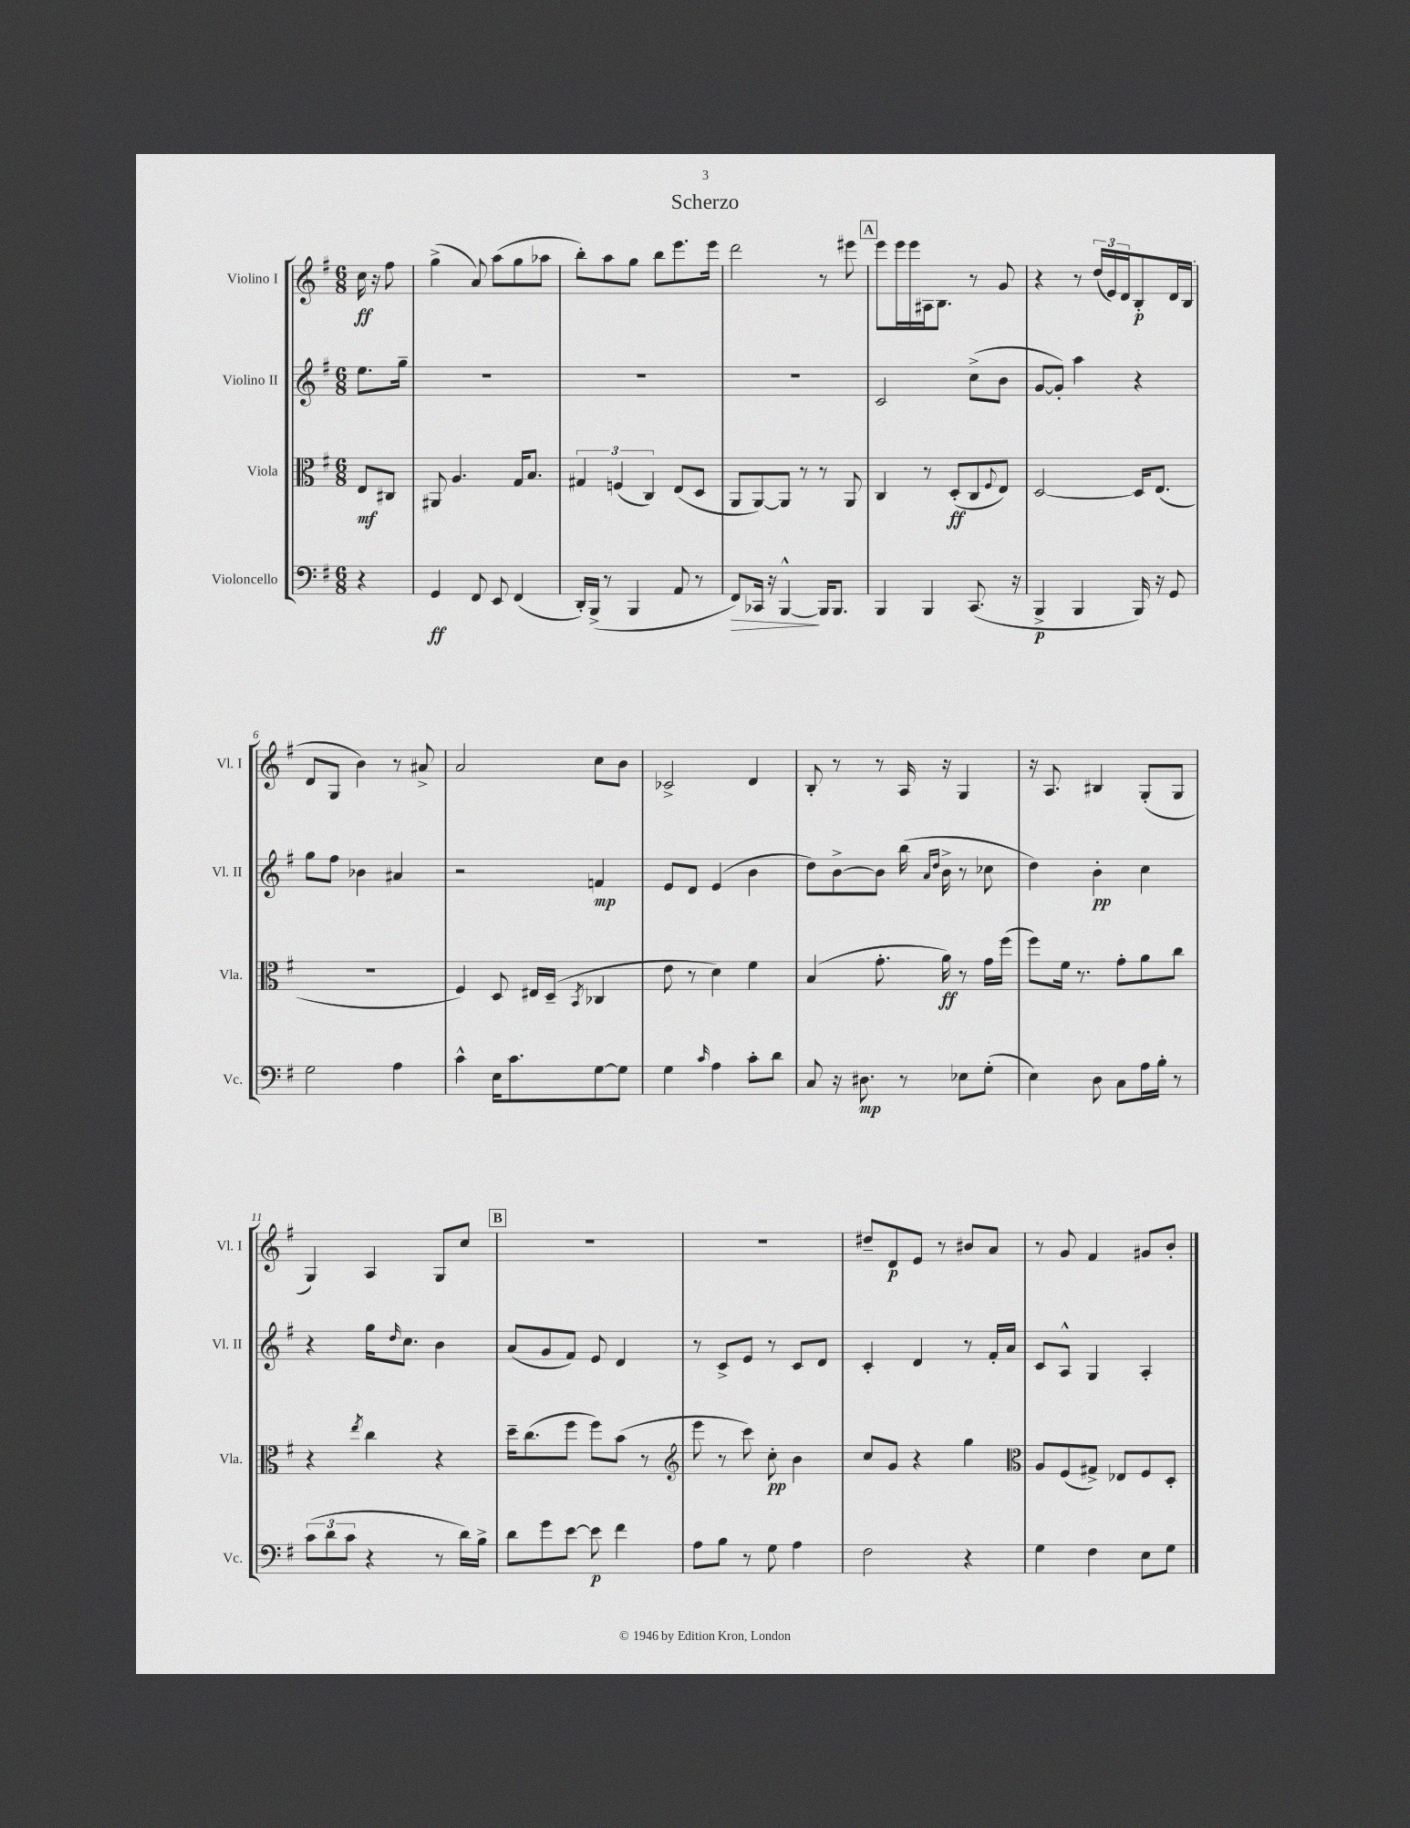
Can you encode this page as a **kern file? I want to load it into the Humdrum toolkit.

**kern	**dynam	**kern	**dynam	**kern	**dynam	**kern	**dynam
*part4	*part4	*part3	*part3	*part2	*part2	*part1	*part1
*staff4	*staff4	*staff3	*staff3	*staff2	*staff2	*staff1	*staff1
*I"Violoncello	*	*I"Viola	*	*I"Violino II	*	*I"Violino I	*
*I'Vc.	*	*I'Vla.	*	*I'Vl. II	*	*I'Vl. I	*
*clefF4	*	*clefC3	*	*clefG2	*	*clefG2	*
*k[f#]	*	*k[f#]	*	*k[f#]	*	*k[f#]	*
*M6/8	*	*M6/8	*	*M6/8	*	*M6/8	*
=	=	=	=	=	=	=	=
4r	.	8E/L	mf	8.ee\L	.	16cc\	ff
.	.	.	.	.	.	16r	.
.	.	8C#X/J	.	.	.	8ff#\	.
.	.	.	.	16gg~\Jk	.	.	.
=1	=1	=1	=1	=1	=1	=1	=1
4GG/	ff	8AA#X/	.	2.r	.	(4gg^\	.
.	.	4.A/	.	.	.	.	.
8FF#/	.	.	.	.	.	8a/)	.
8EE/	.	.	.	.	.	(8aa\L	.
(4FF#/	.	16G/KL	.	.	.	8gg\	.
.	.	8.B/J	.	.	.	.	.
.	.	.	.	.	.	8aa-X\J	.
=2	=2	=2	=2	=2	=2	=2	=2
16DD'/LL)	.	6G#X/	.	2.r	.	8bb'\L)	.
(16BBB^/JJ	.	.	.	.	.	.	.
8r	.	.	.	.	.	8aa\	.
.	.	(6Fn/	.	.	.	.	.
4BBB/	.	.	.	.	.	8gg\J	.
.	.	6C/)	.	.	.	.	.
.	.	.	.	.	.	8bb\L	.
8AA/	.	(8E/L	.	.	.	8.eee\	.
8r	.	8D/J	.	.	.	.	.
.	.	.	.	.	.	16eee\Jk	.
=3	=3	=3	=3	=3	=3	=3	=3
!	!LO:HP:b	!	!	!	!	!	!
8FF#/L)	>	8AA/L	.	2.r	.	2ddd\	.
16CC-X/Jk	.	[8AA/)	.	.	.	.	.
16r	.	.	.	.	.	.	.
[4BBB^^/	.	8AA/J]	.	.	.	.	.
.	.	8r	.	.	.	.	.
16BBB/KL]	]	8r	.	.	.	8r	.
8.BBB/J	.	.	.	.	.	.	.
.	.	8AA/	.	.	.	8eee#X\	.
!!LO:REH:place=s1:t=A
=4	=4	=4	=4	=4	=4	=4	=4
4BBB/	.	4C/	.	2c/	.	8eee\L	.
.	.	.	.	.	.	16eee\L	.
.	.	.	.	.	.	16eee\	.
4BBB/	.	8r	.	.	.	16A#X\J	.
.	.	.	.	.	.	8.B\J	.
.	.	(8D'/L	ff	.	.	.	.
(8.CC/	.	8C/	.	(8cc^\L	.	8r	.
.	.	8qqF#/	.	.	.	.	.
.	.	8E/J)	.	8b\J	.	8g/	.
16r	.	.	.	.	.	.	.
=5	=5	=5	=5	=5	=5	=5	=5
4BBB^/	p	[2D/	.	[8g/L	.	4r	.
.	.	.	.	8g'/J])	.	.	.
4BBB/	.	.	.	4aa\	.	8r	.
.	.	.	.	.	.	(24dd/LL	.
.	.	.	.	.	.	24e/)	.
.	.	.	.	.	.	24d/J	.
16BBB/)	.	16D/KL]	.	4r	.	8B'/	p
16r	.	(8.E/J	.	.	.	.	.
8GG/	.	.	.	.	.	16d/L	.
.	.	.	.	.	.	(16B/JJ	.
!!LO:LB:g=z
=6	=6	=6	=6	=6	=6	=6	=6
2G\	.	2.r	.	8gg\L	.	8d/L	.
.	.	.	.	8ff#\J	.	8G/J	.
.	.	.	.	4b-X\	.	4b\)	.
4A\	.	.	.	4a#X/	.	8r	.
.	.	.	.	.	.	8a#X^/	.
=7	=7	=7	=7	=7	=7	=7	=7
4c^^\	.	4F#/)	.	2r	.	2a/	.
16E\KL	.	8D/	.	.	.	.	.
8.c\	.	.	.	.	.	.	.
.	.	16E#X/LL	.	.	.	.	.
.	.	(16D~/JJ	.	.	.	.	.
.	.	8qBB/	.	.	.	.	.
[8G\	.	4C-X/	.	4fn/	mp	8cc\L	.
8G\J]	.	.	.	.	.	8b\J	.
=8	=8	=8	=8	=8	=8	=8	=8
4G\	.	8e\	.	8e/L	.	2c-X^/	.
.	.	8r	.	8d/J	.	.	.
16qqc/	.	.	.	.	.	.	.
4A\	.	4d\)	.	(4e/	.	.	.
8c'\L	.	4f#\	.	4b\	.	4d/	.
8d\J	.	.	.	.	.	.	.
=9	=9	=9	=9	=9	=9	=9	=9
8C/	.	(4B/	.	8dd\L)	.	8B'/	.
16r	.	.	.	[8b^\	.	8r	.
8.D#X\	mp	.	.	.	.	.	.
.	.	8.g'\	.	8b\J]	.	8r	.
8r	.	.	.	(16bb\	.	16A/	.
.	.	.	.	16qqa/LL	.	.	.
.	.	.	.	16qqdd/JJ	.	.	.
.	.	16a\)	ff	16b^\	.	16r	.
8E-X\L	.	8r	.	8r	.	4G/	.
(8G'\J	.	16g\LL	.	8cc-X\	.	.	.
.	.	(16ff#\JJ	.	.	.	.	.
=10	=10	=10	=10	=10	=10	=10	=10
4E\)	.	8ff#\L)	.	4dd\)	.	16r	.
.	.	.	.	.	.	8.A/	.
.	.	16f#\Jk	.	.	.	.	.
.	.	8.r	.	.	.	.	.
8D\	.	.	.	4b'\	pp	4B#X/	.
8C\L	.	8g'\L	.	.	.	.	.
16A\L	.	8a\	.	4cc\	.	(8G'/L	.
16B'\JJ	.	.	.	.	.	.	.
8r	.	8cc\J	.	.	.	8G/J	.
!!LO:LB:g=z
=11	=11	=11	=11	=11	=11	=11	=11
(12c\L	.	4r	.	4r	.	4G/)	.
12d\	.	.	.	.	.	.	.
12c\J	.	.	.	.	.	.	.
.	.	8qee/	.	.	.	.	.
4r	.	4cc\	.	16gg\KL	.	4A/	.
.	.	.	.	16qqdd/	.	.	.
.	.	.	.	8.cc\J	.	.	.
8r	.	4r	.	4b\	.	8G/L	.
16d\LL)	.	.	.	.	.	8cc/J	.
16B^\JJ	.	.	.	.	.	.	.
!!LO:REH:place=s1:t=B
=12	=12	=12	=12	=12	=12	=12	=12
8d\L	.	16dd~\KL	.	(8a/L	.	2.r	.
.	.	(8.cc\	.	.	.	.	.
8g\	.	.	.	8g/	.	.	.
[8e\J	.	8ff#\J	.	8f#/J)	.	.	.
8e\]	p	8ff#\L)	.	8e/	.	.	.
4f#\	.	(8b\J	.	4d/	.	.	.
.	.	8r	.	.	.	.	.
=13	=13	=13	=13	=13	=13	=13	=13
*	*	*clefG2	*	*	*	*	*
8A\L	.	8eee\	.	8r	.	2.r	.
8B\J	.	8r	.	8c^/L	.	.	.
8r	.	8ccc\)	.	8e/J	.	.	.
8G\	.	8cc'\	pp	8r	.	.	.
4A\	.	4b\	.	8c/L	.	.	.
.	.	.	.	8d/J	.	.	.
=14	=14	=14	=14	=14	=14	=14	=14
2F#\	.	8cc/L	.	4c'/	.	8dd#X~/L	.
.	.	8g/J	.	.	.	8d/	p
.	.	4r	.	4d/	.	8e/J	.
.	.	.	.	.	.	8r	.
4r	.	4gg\	.	8r	.	8b#X/L	.
.	.	.	.	16f#'/LL	.	8a/J	.
.	.	.	.	16a/JJ	.	.	.
=15	=15	=15	=15	=15	=15	=15	=15
*	*	*clefC3	*	*	*	*	*
4G\	.	8A/L	.	8c/L	.	8r	.
.	.	(8F#/	.	8A^^/J	.	8g/	.
4F#\	.	8G#X^/J)	.	4G/	.	4f#/	.
.	.	8E-X/L	.	.	.	.	.
8E\L	.	8F#/	.	4A'/	.	8g#X/L	.
8G\J	.	8D'/J	.	.	.	8b'/J	.
==	==	==	==	==	==	==	==
*-	*-	*-	*-	*-	*-	*-	*-
